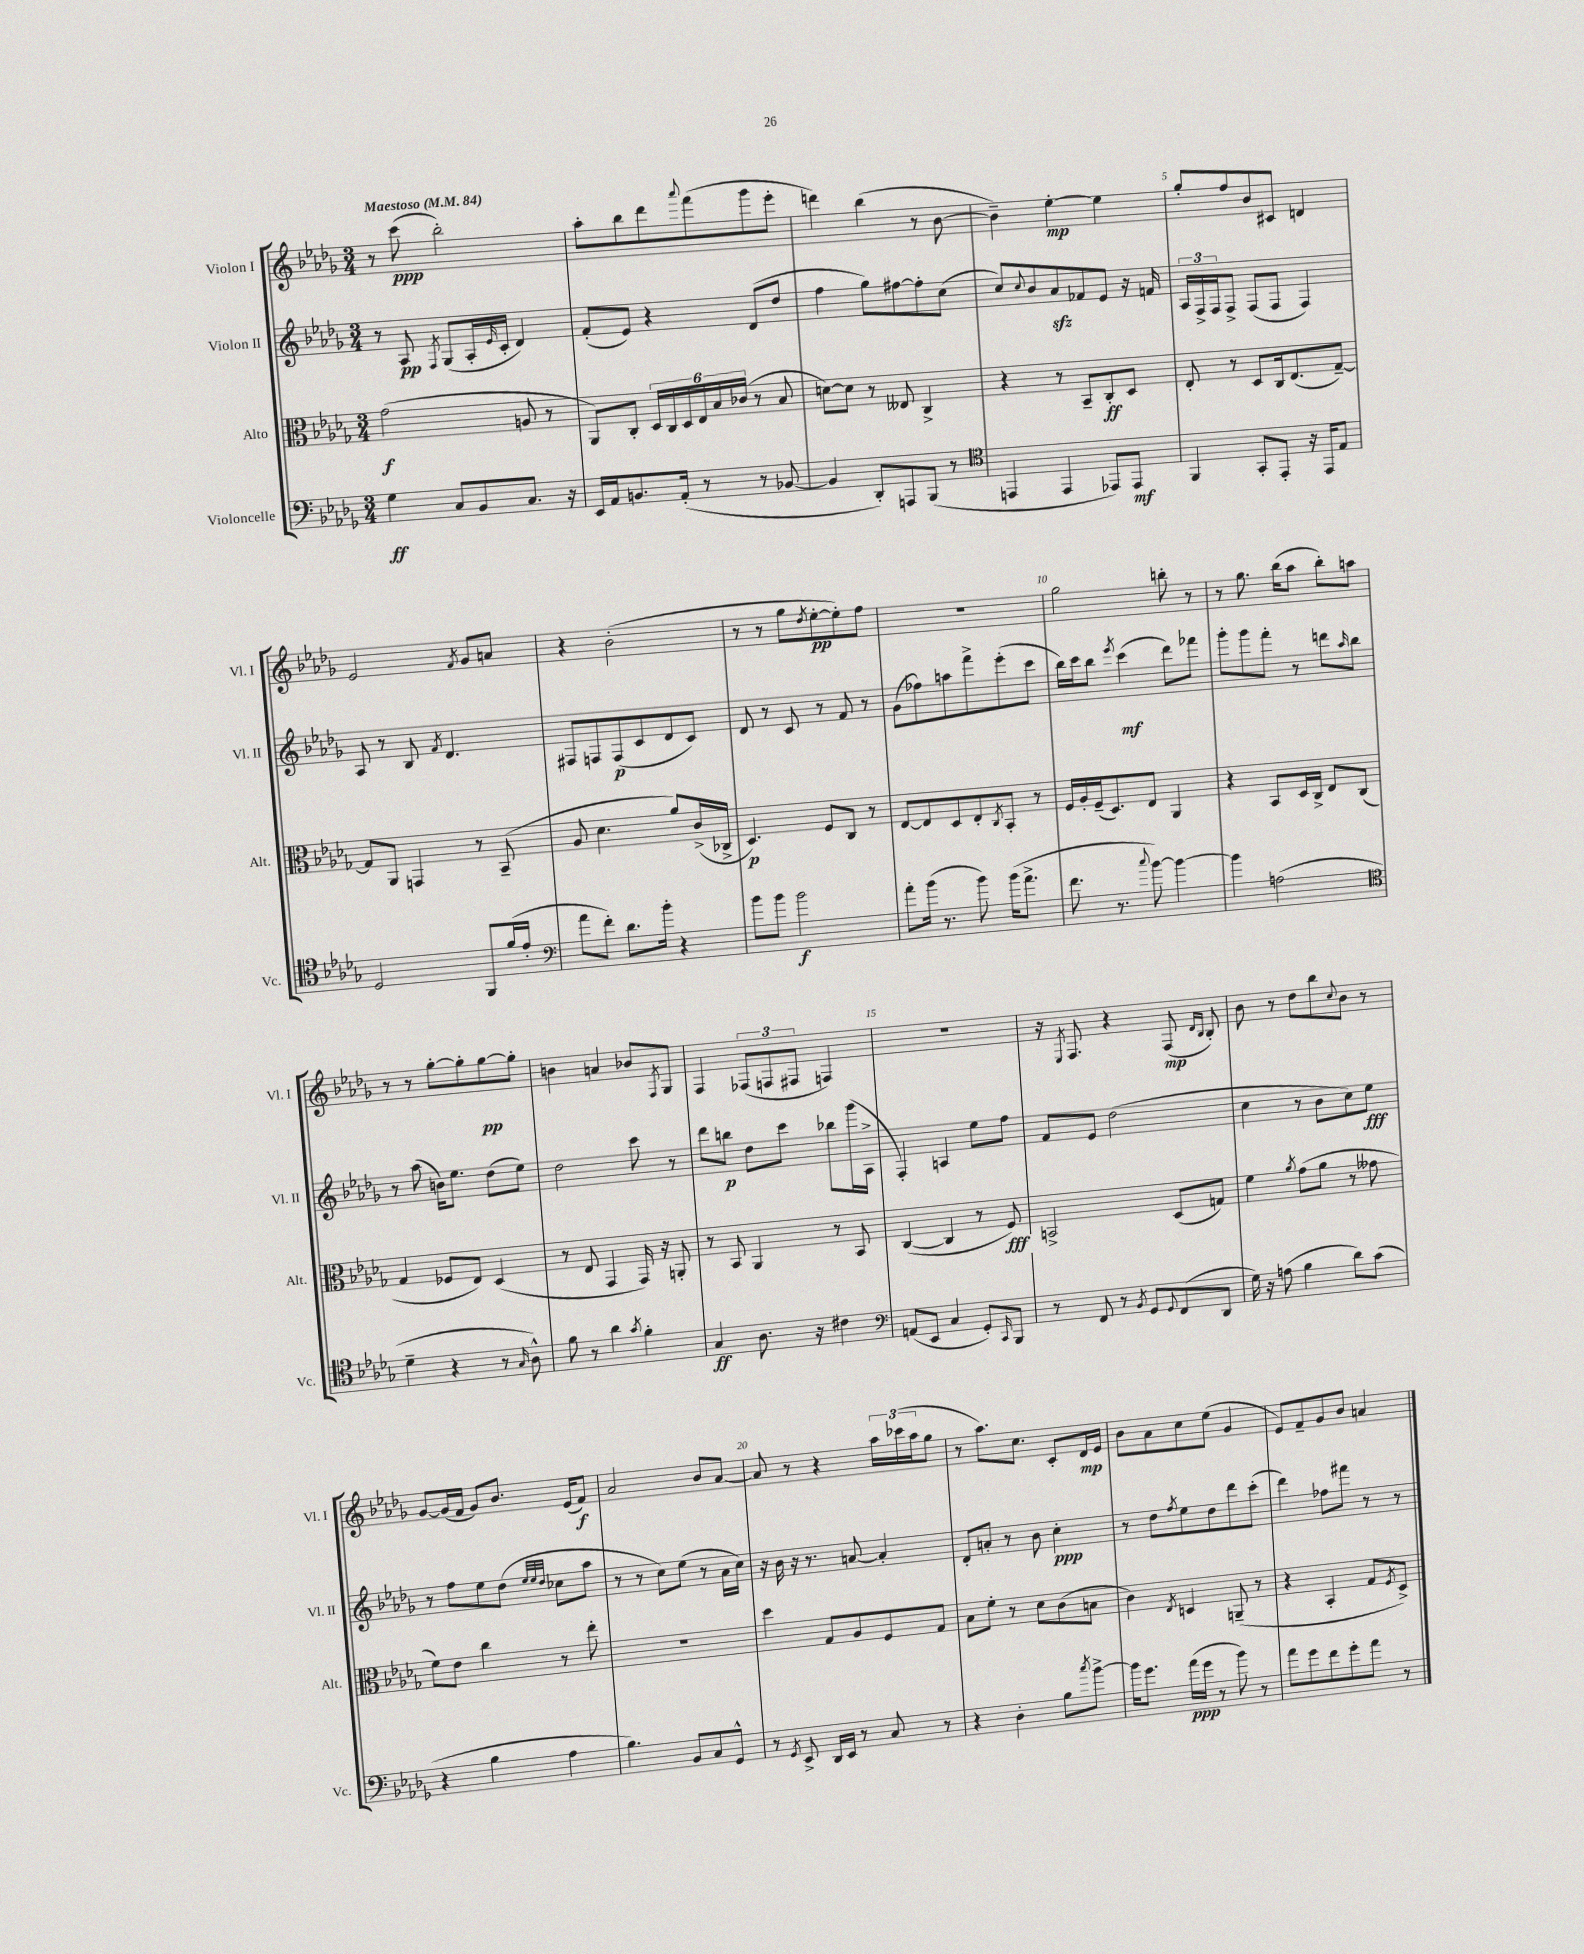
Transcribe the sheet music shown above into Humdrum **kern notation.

**kern	**kern	**kern	**kern
*staff4	*staff3	*staff2	*staff1
*clefF4	*clefC3	*clefG2	*clefG2
*k[b-e-a-d-g-]	*k[b-e-a-d-g-]	*k[b-e-a-d-g-]	*k[b-e-a-d-g-]
*M3/4	*M3/4	*M3/4	*M3/4
*MM84	*MM84	*MM84	*MM84
4G-	(2g-	8r	8r
.	.	8A-	(8ccc
.	.	8qF	.
8C	.	(8G-	2bb-')
8BB-	.	16A-'	.
.	.	16qqe-	.
.	.	16c'	.
8.C	8A	4d-)	.
.	8r	.	.
16r	.	.	.
=	=	=	=
16EE-	8AA-)	(8f'	8aa-'
16AA-	.	.	.
8.BB	8C'	8e-)	8bb-
.	24D-	4r	8ddd-
.	24C	.	.
(16AA-'	.	.	.
.	24D-	.	.
.	.	.	8qqaaa-
8r	24E-	.	(8fff
.	24B-	.	.
.	(24c-	.	.
8r	8r	(8d-	8ggg-
[8BB-	8B-	8dd-	8eee-'
=	=	=	=
4BB-]	[8d)	4ff	4ddd)
.	8d]	.	.
8DD-')	8r	8gg-)	(4bb-
8AAA	8E--	[8ff#	.
(8BBB-	4C^	8ff#']	8r
8r	.	(8cc	[8b-
=	=	=	=
*clefC4	*	*	*
4EE	4r	8cc)	4b-~])
.	.	8qqcc	.
.	.	8b-	.
4EE	8r	8a-	[4ee-'
.	8BB-~	8f-	.
8EE-)	8C'	8e-	4ee-]
8EE-	8D-	16r	.
.	.	16f	.
=	=	=	=
4FF	8E-'	24A-	8gg-'
.	.	24F^	.
.	.	24F	.
.	8r	8F^	8ff
8GG-'	8D-	(8F	8b-
8EE-'	16C	8F	8c#
.	(8.E-	.	.
16r	.	4F)	4d
16EE-	.	.	.
8E-	[8G-~)	.	.
=	=	=	=
2D-	8G-]	8A-	2e-
.	8AA-	8r	.
.	4GG	8B-	.
.	.	8qf	.
.	.	4.d-	.
.	.	.	8qf
8FF	8r	.	8g-
(16f	(8BB-~	.	8a
16e-'	.	.	.
=	=	=	=
*clefF4	*	*	*
8a-	8A-	8F#	4r
8f')	4.d-	8F	.
8.d-	.	(8F	(2b-'
.	.	8c	.
16b-'	.	.	.
4r	8a-)	8d-	.
.	(16c^	8c)	.
.	16C-^	.	.
=	=	=	=
8b-	4.D-)	8d-	8r
8b-	.	8r	8r
2b-	.	8c	8gg-
.	.	.	8qdd-
.	8F	8r	[8ee-'
.	8C	8f	8ee-'])
.	8r	8r	8ff
=	=	=	=
8a-'	[8E-	(8g-	2.r
(16b-	8E-]	8ff-)	.
8.r	.	.	.
.	8D-	8aa	.
8b-)	8E-'	8fff^	.
.	8qC	.	.
(16b-	8BB-'	(8eee-'	.
8.a-^	.	.	.
.	8r	8ccc	.
=	=	=	=
8.f	16F	16bb-)	2gg-
.	16A-'	16ccc	.
.	(16F~	8bb-	.
8.r	8.D-)	.	.
.	.	8qeee-	.
.	.	(4ccc	.
8qqcc	.	.	.
[8b-)	8E-	.	.
4b-_	4AA-	8ddd-)	8bb'
.	.	8fff-	8r
=	=	=	=
4b-]	4r	8ggg-'	8r
.	.	8ggg-	8.gg-
(2A	8BB-	8fff'	.
.	.	.	(16bb-
.	16D-	8r	8aa-
.	16C^	.	.
.	8E-	8ddd	8bb-')
.	.	16qqaa-	.
.	(8C	8bb-	8aa
=	=	=	=
*clefC4	*	*	*
4d-~	4G-	8r	8r
.	.	(8aa-	8r
4r	8F-	16b)	[8gg-'
.	.	8.ee-	.
.	8E-)	.	8gg-']
8r	(4D-	(8dd-	[8gg-
16qqG-	.	.	.
8A-^^)	.	8ee-)	8gg-']
=	=	=	=
8f	8r	2dd-	4b
8r	8E-	.	.
4a-	4GG-	.	4a
8qg-	.	.	.
4f'	16GG-)	8ccc	8b-
.	16r	.	.
.	.	.	8qF
.	8AA'	8r	8G-
=	=	=	=
4G-	8r	8ddd-	4F
.	8BB-	8bb	.
8.A-	4AA-	8dd-	(12F-
.	.	.	12F
.	.	8ccc	.
.	.	.	12F#
16r	.	.	.
4c#	8r	8bb-	4F)
.	8BB-	(16ggg-	.
.	.	16A-^	.
=	=	=	=
*clefF4	*	*	*
(8AA	([4C	4F')	2.r
8EE-	.	.	.
4C	4C]	4A	.
8GG-')	8r	8ee-	.
16qqCC	.	.	.
8BBB-	8F)	8ff	.
=	=	=	=
8r	2BB^	8f	16r
.	.	.	8qE-
.	.	.	8.F
8FF	.	8e-	.
8r	.	(2dd-	4r
8qBB-	.	.	.
8GG-	.	.	.
8qqGG-	.	.	.
(8FF	(8D-	.	(8F
.	.	.	16qqd-
.	.	.	16qqB-
8DD-	8G)	.	8B-')
=	=	=	=
16G-)	4f	4cc	8b-
16r	.	.	.
(8A	.	.	8r
.	8qa-	.	.
4B-	(8g-	8r	8dd-
.	8a-	8b-	8bb-
.	.	.	8qqcc
8d-)	8r	8cc)	8b-
(8c	8g--	8ee-	8r
=	=	=	=
4r	8f)	8r	[8g-
.	8e-	8ff	(16g-]
.	.	.	16f
4B-	4cc	8ee-	8g-)
.	.	(8dd-	8.b-
.	.	32qqee-	.
.	.	32qqee-	.
.	.	32qqdd-	.
4A-	8r	8cc-	.
.	.	.	(16e-
.	8ee-'	8aa-	8f)
=	=	=	=
4.B-)	2.r	8r	2a-
.	.	8r	.
.	.	8cc)	.
8BB-	.	(8ee-	.
8C	.	8r	8b-
8GG-^^	.	16a-	[8a-
.	.	16cc)	.
=	=	=	=
8r	4dd-	16r	8a-]
.	.	16b-	.
8qGG-	.	.	.
8EE-^	.	16r	8r
.	.	8.r	.
16DD-	8G-	.	4r
16EE-	.	.	.
8r	8A-	[8a	.
8C	8F	4a']	24aa-
.	.	.	(24ccc-
.	.	.	24aa-
8r	8G-	.	8gg-
=	=	=	=
4r	8B-	8d-'	8r
.	8f'	8a'	8.aa-)
4D-'	8r	8r	.
.	.	.	8.cc
.	8d-	8b-	.
8B-	(8c	4cc'	8c'
8qcc	.	.	.
[8b-^	8B	.	16d-
.	.	.	16e-
=	=	=	=
16b-]	4c)	8r	8b-
8.g-	.	.	.
.	.	8dd-	8a-
.	8qE-	8qff	.
(16a-	4D	8ee-	8cc
16g-	.	.	.
8r	.	8dd-	(8ee-
8b-)	(8AA~	8ddd-	4g-
8r	8r	(8ccc'	.
=	=	=	=
8a-	4r	4ddd-)	8e-)
8g-	.	.	8f~
8f	4BB-'	8ff-	8g-
8g-'	.	8fff#	8b-
8a-	8G-	8r	4a
.	8qF	.	.
8r	8D-^)	8r	.
==	==	==	==
*-	*-	*-	*-
